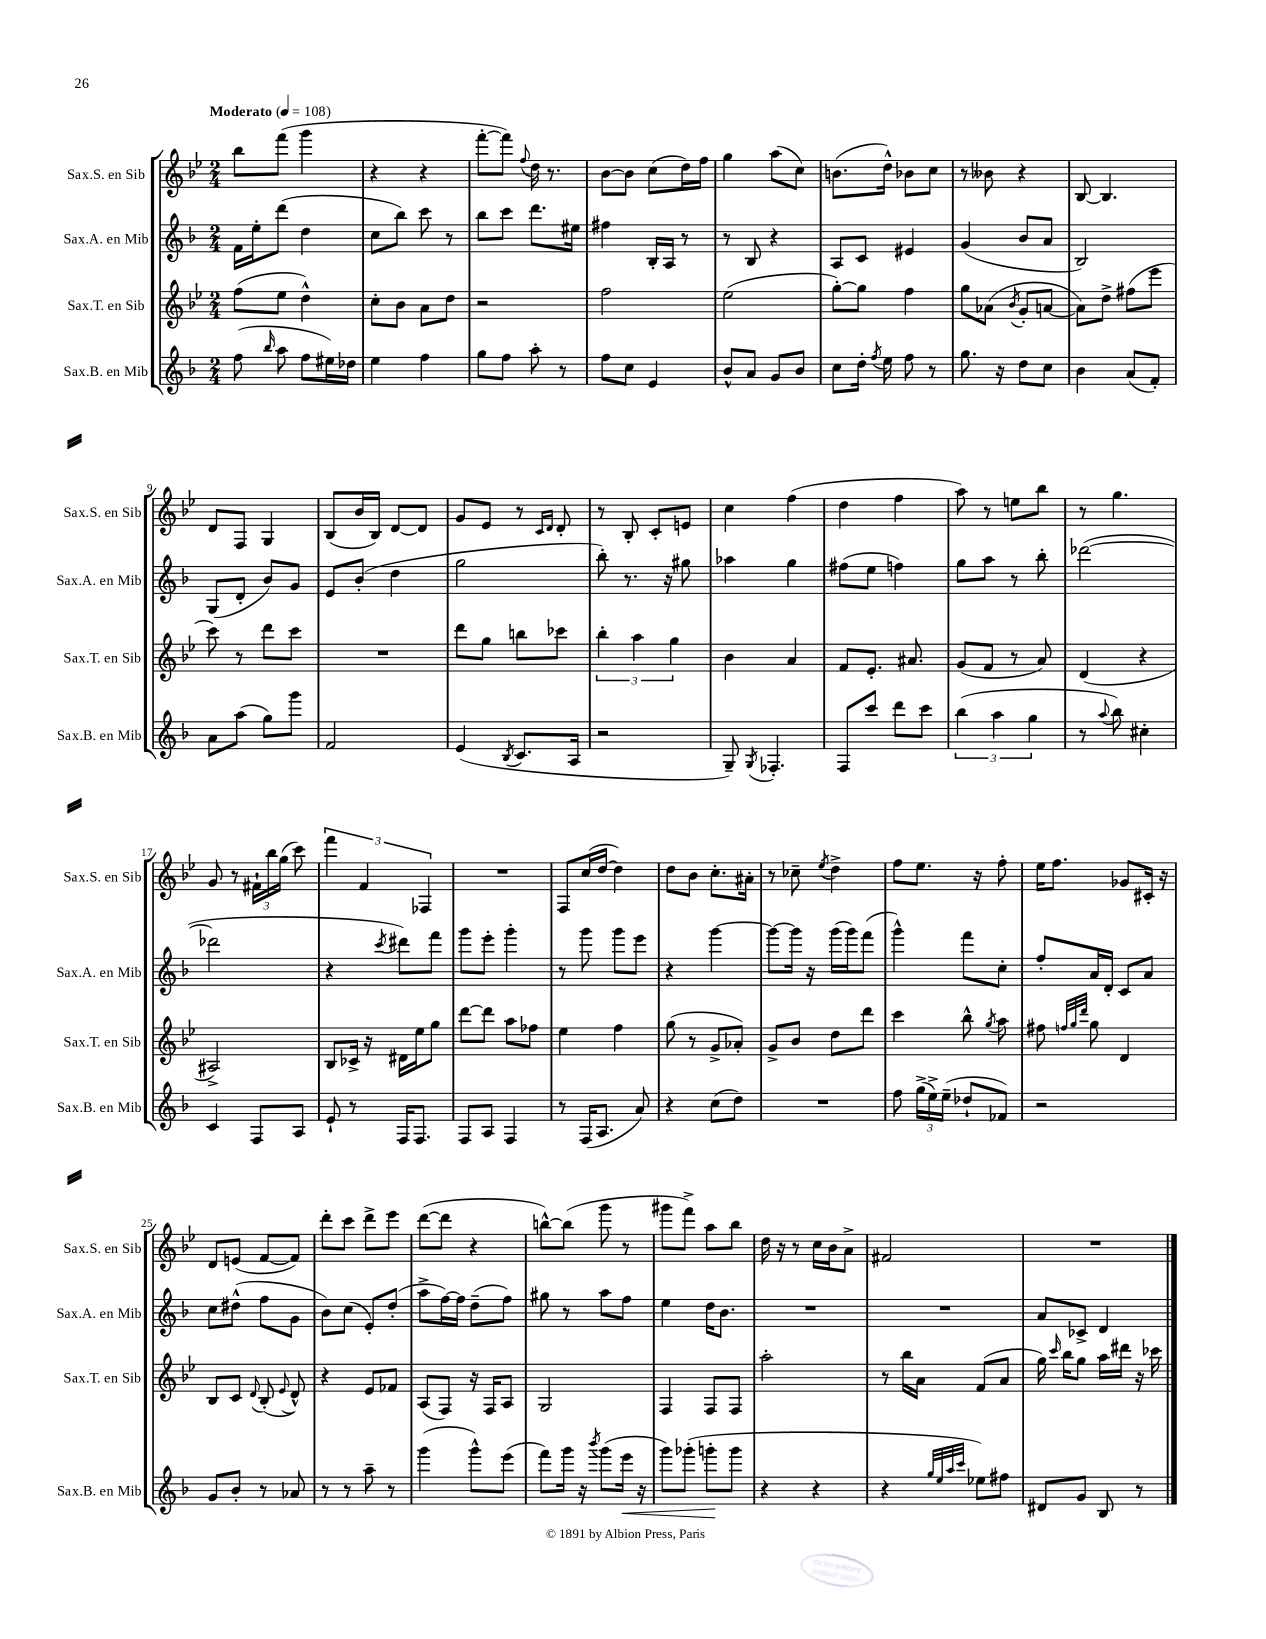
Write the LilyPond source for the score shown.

<<
\new StaffGroup <<
\new Staff = "s0" \with { instrumentName = "Sax.S. en Sib" shortInstrumentName = "Sax.S. en Sib" } {
    \clef treble \key bes \major \numericTimeSignature \time 2/4 \tempo "Moderato" 4 = 108
    \autoBeamOff bes''8[ f'''8]( g'''4 |
    r4 r4 |
    f'''8[~-. f'''8]) \appoggiatura { f''8 } d''16 r8. |
    bes'8[~ bes'8] c''8[( d''16) f''16] |
    g''4 a''8[( c''8]) |
    b'8.[( d''16]-^) bes'8[ c''8] |
    r8 beses'8 r4 |
    bes8~ bes4. |
    d'8[ f8] g4 |
    bes8[( bes'16 bes16]) d'8[~ d'8] |
    g'8[ ees'8] r8 \grace { c'16[ d'16] } d'8-. |
    r8 bes8-. c'8[-. e'8] |
    c''4 f''4( |
    d''4 f''4 |
    a''8) r8 e''8[ bes''8] |
    r8 g''4. |
    g'8 r8 \tuplet 3/2 { fis'16[-! bes''16 g''16]( } c'''8) |
    \tuplet 3/2 { f'''4 f'4 fes4 } |
    R2 |
    f8[ c''16( d''16]~ d''4) |
    d''8[ bes'8] c''8.[-. ais'16]-. |
    r8 ces''8-- \acciaccatura { ees''8 } d''4-> |
    f''8[ ees''8.] r16 f''8-. |
    ees''16[ f''8.] ges'8[ cis'16]-. r16 |
    d'8[ e'8]( f'8[~ f'8]) |
    d'''8[-. c'''8] d'''8[-> ees'''8] |
    d'''8[~( d'''8] r4 |
    b''8[~-^) b''8]( g'''8 r8 |
    gis'''8[ f'''8]->) a''8[ bes''8] |
    d''16 r16 r8 c''16[ bes'16 a'8]-> |
    fis'2 |
    R2 \bar "|." |
}
\new Staff = "s1" \with { instrumentName = "Sax.A. en Mib" shortInstrumentName = "Sax.A. en Mib" } {
    \clef treble \key f \major \numericTimeSignature \time 2/4
    \autoBeamOff f'16[ e''16-. d'''8]( d''4 |
    c''8[ bes''8]) c'''8 r8 |
    bes''8[ c'''8] d'''8.[ eis''16] |
    fis''4 bes16[-. a16] r8 |
    r8 bes8 r4 |
    a8[ c'8] eis'4 |
    g'4( bes'8[ a'8] |
    bes2) |
    g8[( d'8]-. bes'8[) g'8] |
    e'8[ bes'8]-.( d''4 |
    g''2 |
    bes''8-.) r8. r16 gis''8 |
    aes''4 g''4 |
    fis''8[( e''8] f''4) |
    g''8[ a''8] r8 bes''8-. |
    des'''2~( |
    des'''2 |
    r4 \acciaccatura { c'''8 } dis'''8[) f'''8] |
    g'''8[ e'''8]-. g'''4-. |
    r8 g'''8 g'''8[ e'''8] |
    r4 g'''4~ |
    g'''8[~ g'''16] r16 g'''16[( g'''16) f'''8]( |
    g'''4-^) f'''8[ c''8]-. |
    f''8[-. a'16 d'16]-. c'8[ a'8] |
    c''8[ dis''8]-^( f''8[ g'8] |
    bes'8[) c''8]( e'8[-.) d''8]-.( |
    a''8[-> f''16~) f''16] d''8[--( f''8]) |
    gis''8 r8 a''8[ f''8] |
    e''4 d''16[ bes'8.] |
    R2 |
    R2 |
    a'8[ ces'8]-> d'4 \bar "|." |
}
\new Staff = "s2" \with { instrumentName = "Sax.T. en Sib" shortInstrumentName = "Sax.T. en Sib" } {
    \clef treble \key bes \major \numericTimeSignature \time 2/4
    \autoBeamOff f''8[( ees''8] d''4-^) |
    c''8[-. bes'8] a'8[ d''8] |
    r2 |
    f''2 |
    ees''2( |
    g''8[~-.) g''8] f''4 |
    g''8[ aes'8]( \acciaccatura { bes'8 } g'8[-. a'8]~ |
    a'8[) d''8]-> fis''8[( ees'''8] |
    c'''8) r8 d'''8[ c'''8] |
    R2 |
    d'''8[ g''8] b''8[ ces'''8] |
    \tuplet 3/2 { bes''4-. a''4 g''4 } |
    bes'4 a'4 |
    f'8[ ees'8.]-. ais'8. |
    g'8[( f'8] r8 a'8) |
    d'4( r4 |
    ais2->) |
    bes8[ ces'16]-> r16 dis'16[ ees''16 g''8] |
    d'''8[~ d'''8] a''8[ fes''8] |
    ees''4 f''4 |
    g''8( r8 g'8[-> aes'8]-.) |
    g'8[-> bes'8] d''8[ d'''8] |
    c'''4 bes''8-^ \acciaccatura { g''8 } a''8 |
    fis''8 \grace { f''32[ g''32 d'''32] } g''8 d'4 |
    bes8[ c'8] \appoggiatura { d'8 } bes8-.( \appoggiatura { ees'8 } d'8-^) |
    r4 ees'8[ fes'8] |
    a8[( f8]) r16 f16[ a8] |
    g2 |
    f4 f8[ f8] |
    a''2-. |
    r8 bes''16[ a'16] f'8[( a'8] |
    g''16) \grace { c'''16 } bes''16[ g''8] a''16[ dis'''16] r16 ces'''16 \bar "|." |
}
\new Staff = "s3" \with { instrumentName = "Sax.B. en Mib" shortInstrumentName = "Sax.B. en Mib" } {
    \clef treble \key f \major \numericTimeSignature \time 2/4
    \autoBeamOff f''8( \grace { bes''16 } a''8 f''8[ eis''16) des''16] |
    e''4 f''4 |
    g''8[ f''8] a''8-. r8 |
    f''8[ c''8] e'4 |
    bes'8[-^ a'8] g'8[ bes'8] |
    c''8[ d''16]-. \acciaccatura { f''8 } e''16 f''8 r8 |
    g''8. r16 d''8[ c''8] |
    bes'4 a'8[( f'8]-.) |
    a'8[ a''8]( g''8[) g'''8] |
    f'2 |
    e'4( \acciaccatura { bes8 } c'8.[ a16] |
    r2 |
    g8--) \acciaccatura { g8 } fes4.-. |
    f8[ c'''8] d'''8[ c'''8] |
    \tuplet 3/2 { bes''4( a''4 g''4 } |
    r8 \appoggiatura { a''8 } bes''8) cis''4-. |
    c'4 f8[ a8] |
    e'8-! r8 f16[ f8.] |
    f8[ a8] f4 |
    r8 f16[( a8.] a'8) |
    r4 c''8[( d''8]) |
    R2 |
    f''8 \tuplet 3/2 { g''16[->( e''16->) e''16]--( } des''8[-! fes'8]) |
    r2 |
    g'8[ bes'8]-. r8 aes'8 |
    r8 r8 a''8-- r8 |
    g'''4( g'''8[-^) e'''8]( |
    f'''8[) g'''16] r16 \acciaccatura { bes'''8 } g'''8[( e'''16]\< r16 |
    g'''8[) ges'''8]-.( g'''8[-.\! g'''8] |
    r4 r4 |
    r4 \grace { g''32[ e''32 a''32 c'''32] } ees''8[) fis''8] |
    dis'8[ g'8] bes8 r8 \bar "|." |
}
>>
>>
